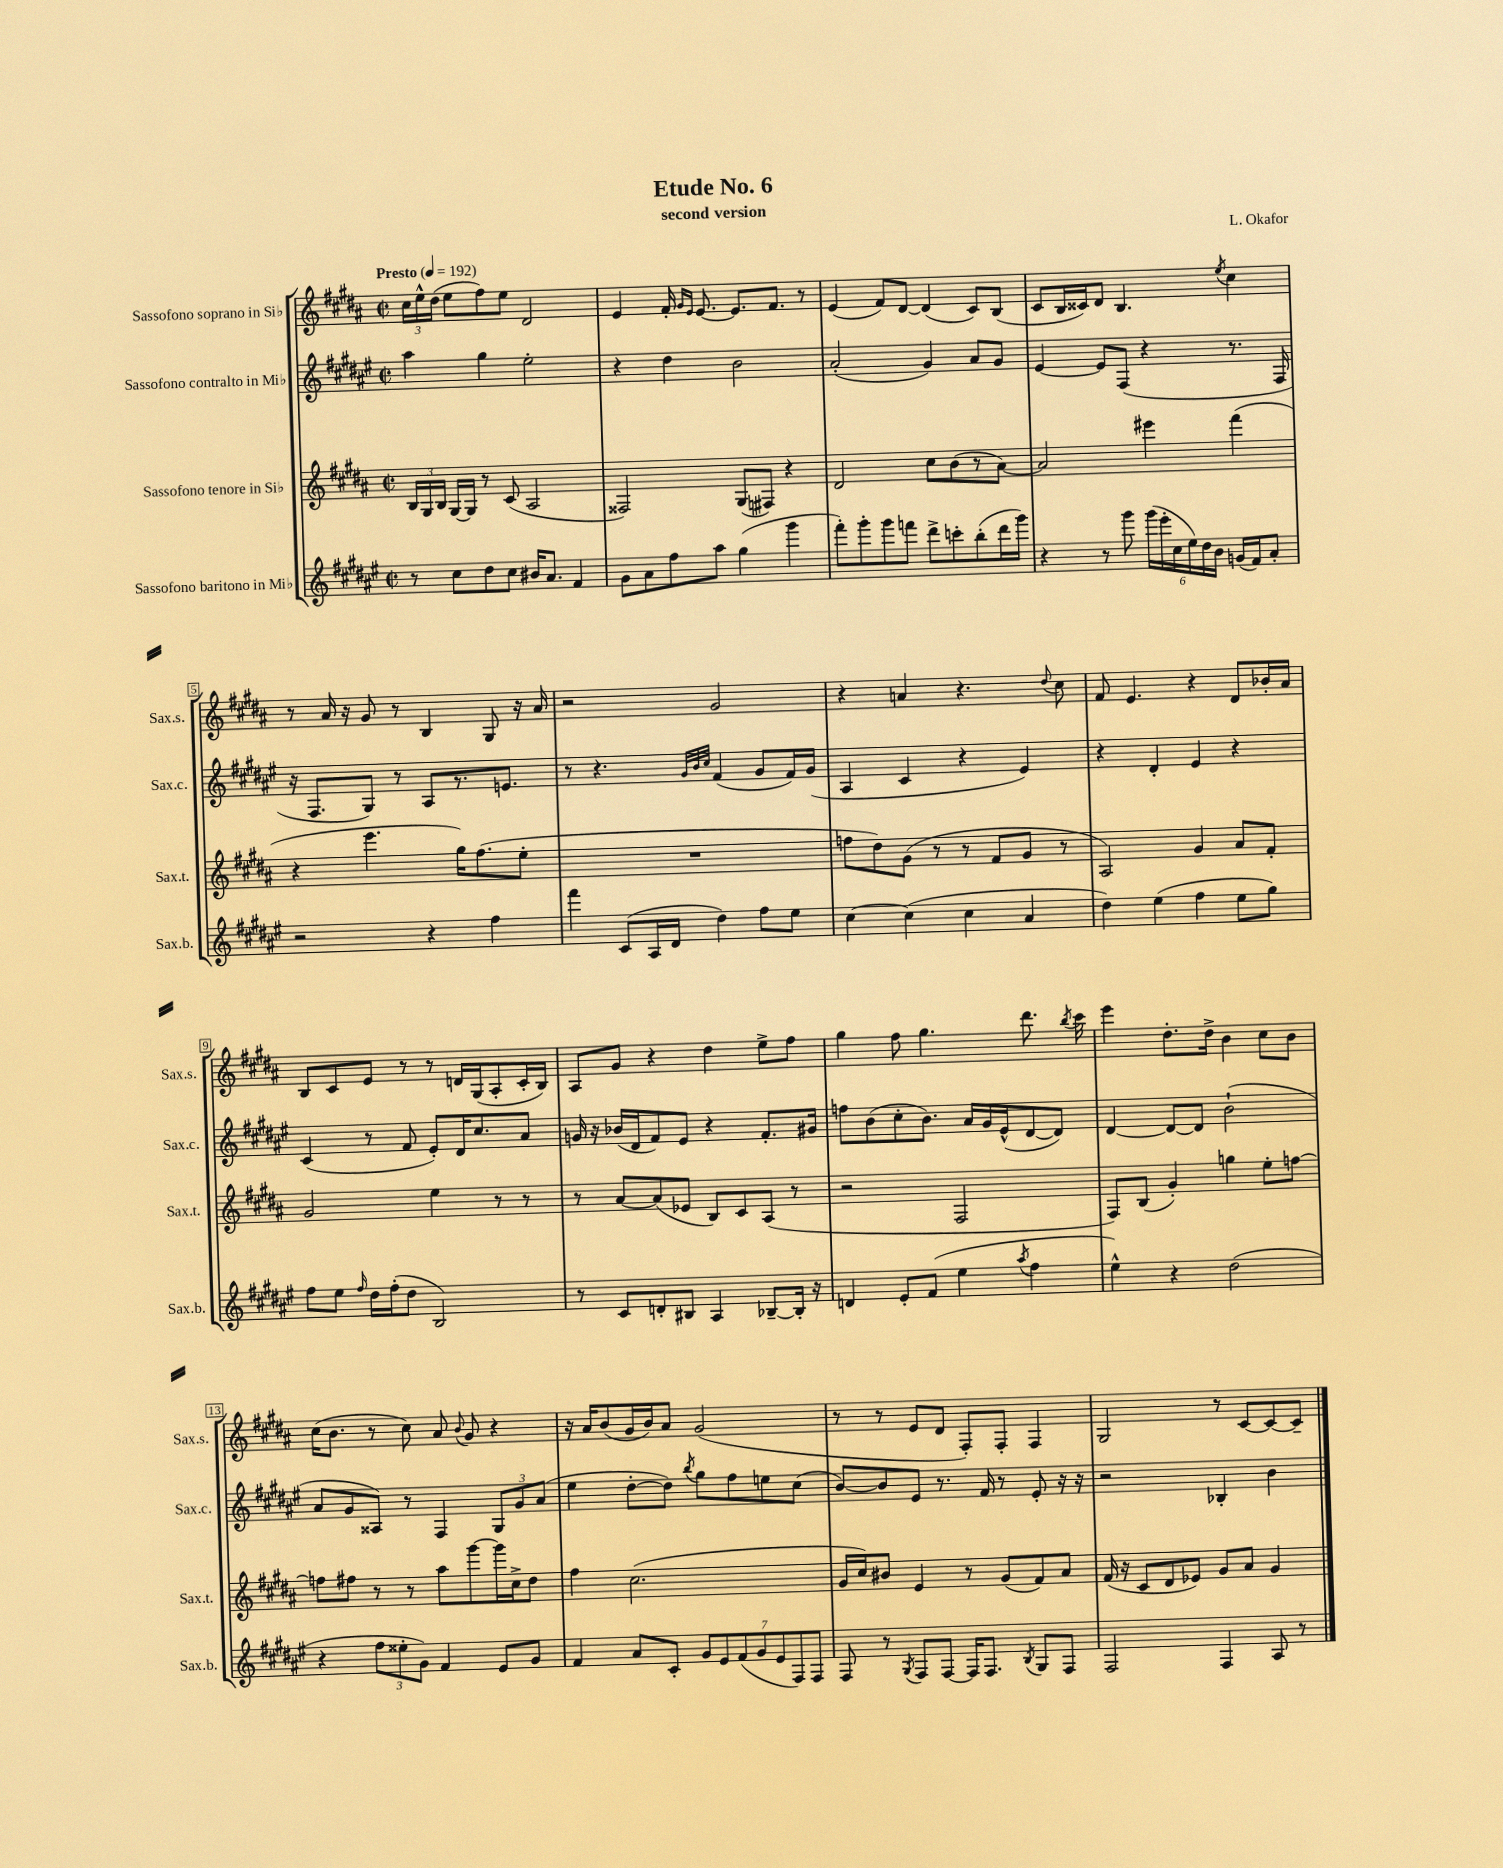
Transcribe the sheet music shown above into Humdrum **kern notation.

**kern	**kern	**kern	**kern
*part4	*part3	*part2	*part1
*staff4	*staff3	*staff2	*staff1
*I"Sassofono baritono in Mi♭	*I"Sassofono tenore in Si♭	*I"Sassofono contralto in Mi♭	*I"Sassofono soprano in Si♭
*I'Sax.b.	*I'Sax.t.	*I'Sax.c.	*I'Sax.s.
*clefG2	*clefG2	*clefG2	*clefG2
*k[f#c#g#d#a#e#]	*k[f#c#g#d#a#]	*k[f#c#g#d#a#e#]	*k[f#c#g#d#a#]
*M2/2	*M2/2	*M2/2	*M2/2
*met(c|)	*met(c|)	*met(c|)	*met(c|)
*MM192	*MM192	*MM192	*MM192
=1	=1	=1	=1
!	!	!	!LO:TX:a:B:t=Presto
8r	24B/LL	4aa#\	24cc#\LL
.	24G#/	.	24ee^^\
.	24B/JJ	.	(24dd#\JJ
8cc#\L	[16G#/LL	.	8ee\L
.	16G#/JJ]	.	.
8dd#\	8r	4gg#\	8ff#\)
8cc#\J	(8c#/	.	8ee\J
16b#X/KL	2A#/	2ee#'\	2d#/
8.a#/J	.	.	.
4f#/	.	.	.
=2	=2	=2	=2
8g#\L	2F##X/)	4r	4e/
8a#\	.	.	.
8ff#\	.	4dd#\	16f#'/
.	.	.	16qqg#/LL
.	.	.	16qqe/JJ
.	.	.	[8.e/
8aa#\J	.	.	.
(4gg#\	(8G#/L	2b\	8.e/L]
.	8F#X/J)	.	.
.	.	.	8.f#/J
4ggg#\	4r	.	.
.	.	.	8r
=3	=3	=3	=3
8fff#'\L)	2d#/	(2a#'/	(4e/
8ggg#'\	.	.	.
8ggg#\	.	.	8f#/L)
8fffn\J	.	.	[8d#/J
8ddd#^\L	8cc#\L	4g#/)	(4d#/]
8cccn'\	(8b\	.	.
(8bb'\	8r	8a#/L	8c#/L)
16ddd#\L	[8a#\J)	8g#/J	(8B/J
16ggg#\JJ)	.	.	.
=4	=4	=4	=4
4r	2a#/]	[4e#/	8c#/L
.	.	.	16B/L
.	.	.	16c##X/J)
8r	.	8e#/L]	8d#/J
8ggg#\	.	(8F#/J	4.B/
(24ggg#\LL	4eee#X\	4r	.
24eee#'\	.	.	.
24cc#\	.	.	.
24ee#\)	.	.	.
24dd#\	.	.	.
24b\JJ	.	.	.
.	.	.	8qee/
(16gn/LL	(4fff#\	8.r	4cc#\
16f#/J)	.	.	.
8a#'/J	.	.	.
.	.	16F#/	.
!!LO:LB:g=z
=5	=5	=5	=5
2r	4r	16r	8r
.	.	8.F#/L	.
.	.	.	16a#/
.	.	.	16r
.	4.eee\	8G#/J)	8g#/
.	.	8r	8r
4r	.	8A#/L	4B/
.	16gg#\KL)	8.r	.
.	(8.ff#\	.	.
4ff#\	.	.	8G#/
.	.	8.en/J	.
.	8ee'\J	.	16r
.	.	.	16a#/
=6	=6	=6	=6
4fff#\	1r	8r	2r
.	.	4.r	.
(8c#/L	.	.	.
16A#/L	.	.	.
16d#/JJ	.	.	.
.	.	32qqg#/LLL	.
.	.	32qqb/	.
.	.	32qqcc#/JJJ	.
4dd#\)	.	(4f#/	2g#/
8ff#\L	.	8g#/L	.
8ee#\J	.	16f#/L)	.
.	.	(16g#/JJ	.
=7	=7	=7	=7
[4cc#\	8ffn\L	4A#/	4r
.	8dd#\)	.	.
(4cc#\]	(8g#\J	4c#/	4an/
.	8r	.	.
4cc#\	8r	4r	4.r
.	8f#/L	.	.
4a#/	8g#/J	4e#/)	.
.	.	.	8qqdd#/
.	8r	.	8cc#\
=8	=8	=8	=8
4dd#\)	2A#/)	4r	8f#/
.	.	.	4.e/
(4ee#\	.	4d#'/	.
4ff#\	4g#/	4e#/	4r
8ee#\L	8a#/L	4r	8d#/L
8gg#\J)	8f#'/J	.	16b-X'/L
.	.	.	16a#/JJ
!!LO:LB:g=z
=9	=9	=9	=9
8ff#\L	2g#/	(4c#/	8B/L
8ee#\J	.	.	8c#/
16qqff#/	.	.	.
16dd#\LL	.	8r	8e/J
(16ff#'\J	.	.	.
8dd#\J	.	8f#/	8r
2B/)	4ee\	8e#'/L)	8r
.	.	16d#/K	16dn/LL
.	.	8.cc#/	(16G#/J
.	8r	.	8A#'/
.	8r	8a#/J	16c#'/L
.	.	.	16B/JJ)
=10	=10	=10	=10
8r	8r	16gn/	8A#/L
.	.	16r	.
8c#/L	[8a#/L	(16b-X/LL	8g#/J
.	.	16d#/J	.
8dn'/	(8a#/]	8f#/)	4r
8B#X/J	8e-X/J	8e#/J	.
4A#/	8B/L)	4r	4dd#\
.	8c#/	.	.
[8B-X~/L	(8A#/J	8.f#'/L	8ee^\L
16B-'/Jk]	8r	.	8ff#\J
16r	.	16g#X/Jk	.
=11	=11	=11	=11
4dn/	2r	8ffn\L	4gg#\
.	.	(8b\	.
8e#'/L	.	8cc#'\	8ff#\
(8f#/J	.	8.b\J)	4.gg#\
4ee#\	2F#/	.	.
.	.	16a#/LL	.
.	.	16g#/	.
.	.	(16e#^^/J	.
8qaa#/	.	.	.
4ff#\	.	[8d#/	8.ddd#\
.	.	8d#/J])	.
.	.	.	8qbb/
.	.	.	16ccc#\
=12	=12	=12	=12
4ee#^^\)	8F#/L)	[4d#/	4eee\
.	(8B/J	.	.
4r	4g#'/)	8d#/L_	8.dd#'\L
.	.	8d#/J]	.
.	.	.	16dd#^\Jk
(2dd#\	4ggn\	(2b`\	4b\
.	8ee'\L	.	8cc#\L
.	[8ffn\J	.	8b\J
!!LO:LB:g=z
=13	=13	=13	=13
4r	8ffn\L]	8a#/L	(16cc#\KL
.	.	.	8.b\J
.	8ff#X\J	8g#/	.
12ff#\L	8r	8A##X/J)	8r
12ee##X'\	.	.	.
.	8r	8r	8cc#\)
12g#\J)	.	.	.
4f#/	8aa#\L	4F#/	8a#/
.	.	.	8qqb/
.	[8ggg#\	.	8g#/
8e#/L	16ggg#\L]	12G#/L	4r
.	16cc#^\J	.	.
.	.	12g#/	.
8g#/J	8dd#\J	.	.
.	.	(12a#/J	.
=14	=14	=14	=14
4f#/	4ff#\	4ee#\	16r
.	.	.	16a#/KL
.	.	.	(8b/
8a#/L	(2.cc#\	[8dd#'\L	16g#/L
.	.	.	16b/J)
8c#'/J	.	8dd#\J])	8a#/J
.	.	8qbb/	.
14g#/L	.	8gg#\L	(2g#/
14e#/	.	.	.
.	.	8ff#\	.
(14f#/	.	.	.
14g#/	.	.	.
.	.	8een\	.
14e#/	.	.	.
14F#/)	.	.	.
.	.	(8cc#\J	.
14F#/J	.	.	.
=15	=15	=15	=15
8F#/	16g#/LL	[8b/L)	8r
.	16cc#/J)	.	.
8r	8b#X/J	8b/]	8r
8qG#/	.	.	.
8F#/L	4e/	8e#/J	8e/L
[8F#/J	.	8.r	8d#/J
16F#/KL]	8r	.	8F#'/L)
8.F#/J	.	16f#/	.
.	(8g#/L	8r	8F#'/J
8qB/	.	.	.
8G#/L	8f#/)	8e#'/	4F#/
8F#/J	8a#/J	16r	.
.	.	16r	.
=16	=16	=16	=16
2F#/	(16f#/	2r	2G#/
.	16r	.	.
.	8c#/L	.	.
.	8d#/	.	.
.	8e-X/J)	.	.
4F#/	8g#/L	4B-X'/	8r
.	8a#/J	.	[8c#/L
8A#/	4g#/	4b\	8c#/_
8r	.	.	8c#~/J]
==	==	==	==
*-	*-	*-	*-
